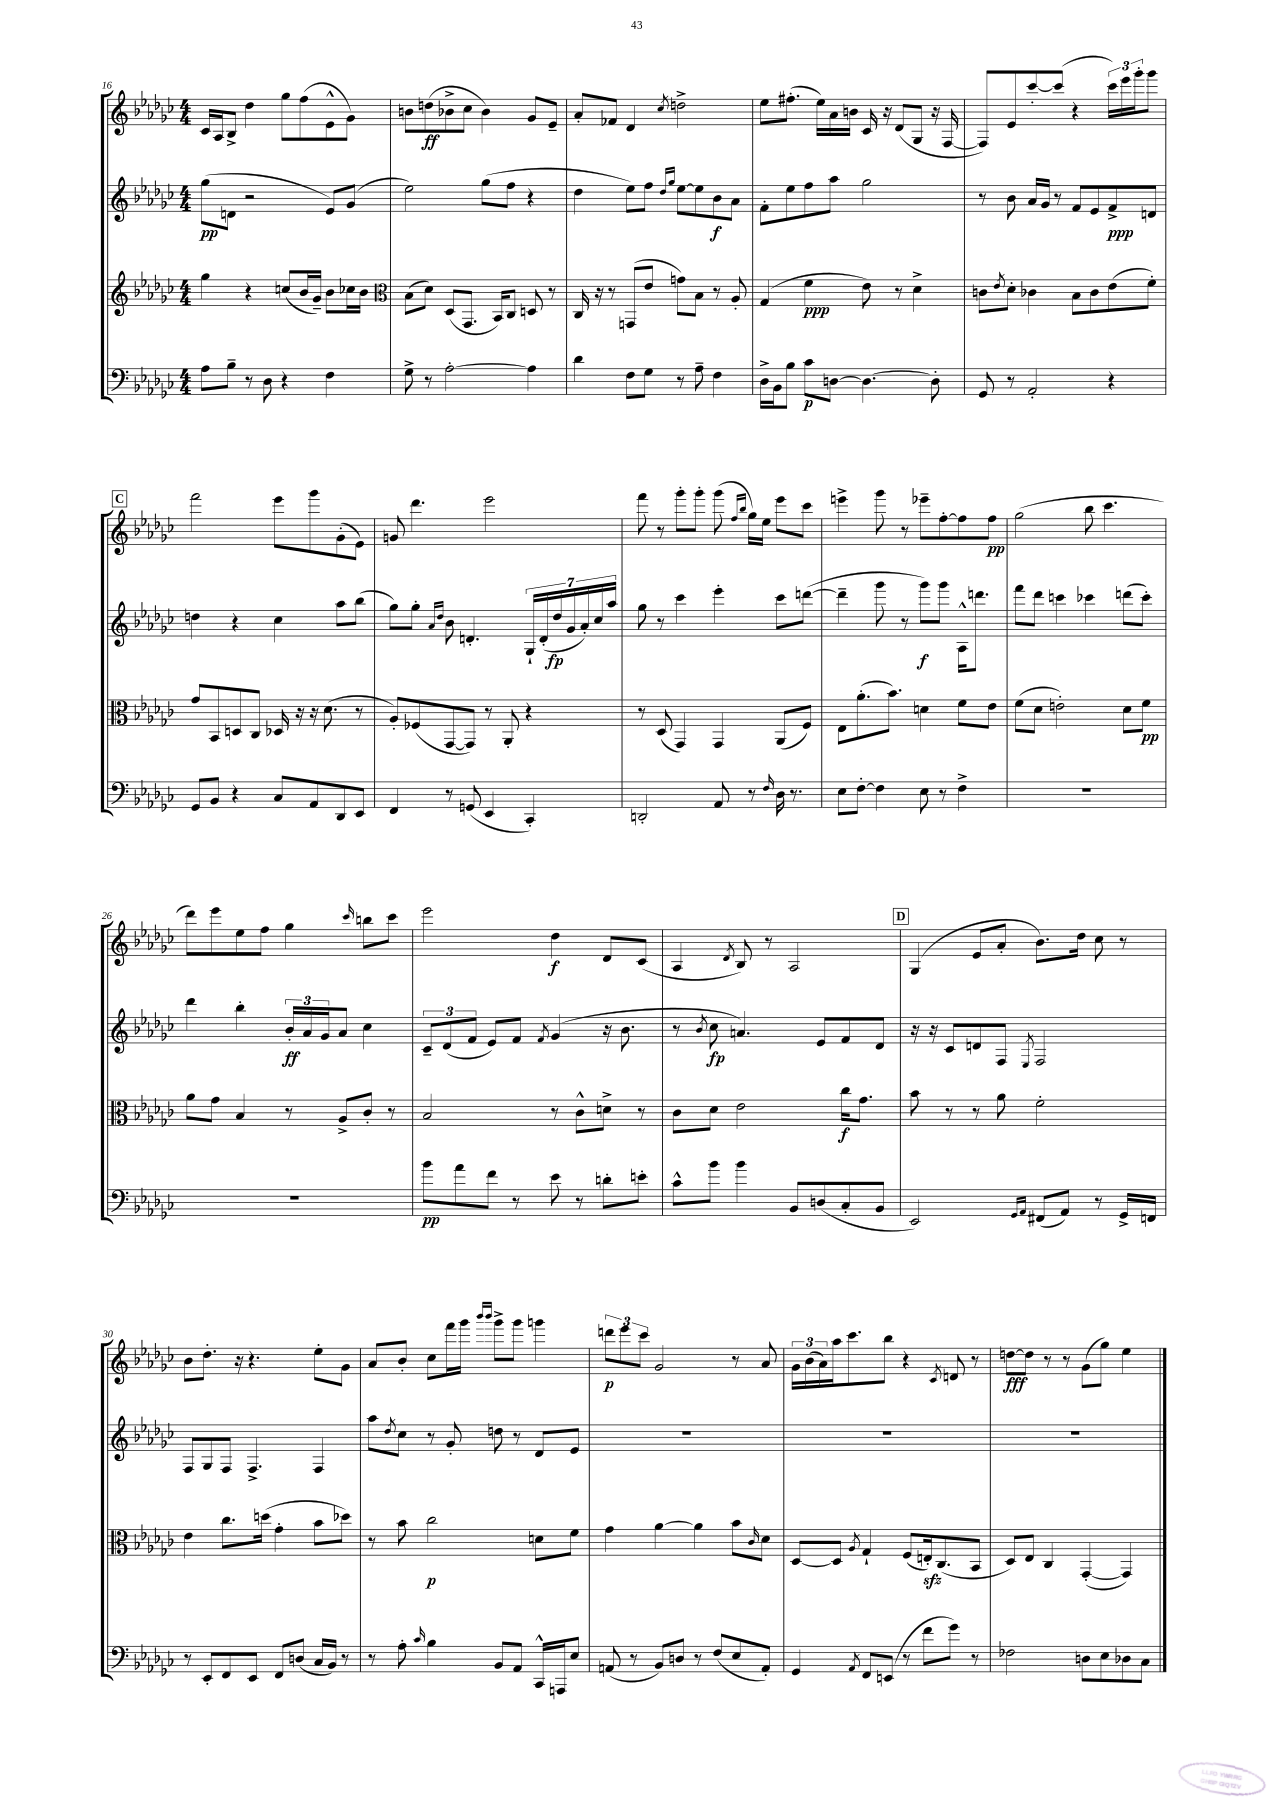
<<
\new StaffGroup <<
\new Staff = "s0" {
    \clef treble \key ges \major \numericTimeSignature \time 4/4
    ces'16 aes16 bes8-> des''4 ges''8 f''8( ees'8-^ ges'8) |
    b'8 d''8\ff( bes'8-> ces''8 bes'4) ges'8 ees'8-- |
    aes'8-. fes'8 des'4 \acciaccatura { ces''8 } d''2-> |
    ees''8 fis''8.-.( ees''16) aes'16 b'16 ces'16 r16 des'8( ges8 r16 f16~ |
    f8) ees'8 ces'''8~-. ces'''8( r4 \tuplet 3/2 { ces'''16) ees'''16 ges'''16-. } ges'''8 |
    \mark \markup { \box "C" } f'''2 ees'''8 ges'''8 ges'8-.( ees'8) |
    g'8 des'''4. ees'''2 |
    f'''8 r8 ges'''8-. ges'''8-. ges'''8( \grace { f''16 bes''16 } ges''16) ees''16 ees'''8 ces'''8 |
    e'''4-> ges'''8 r8 ees'''8-- f''8~-. f''8 f''8\pp |
    ges''2( bes''8 ces'''4. |
    des'''8) ees'''8 ees''8 f''8 ges''4 \grace { ces'''16 } b''8 ces'''8 |
    ees'''2 des''4\f des'8 ces'8( |
    aes4 \acciaccatura { des'8 } bes8) r8 aes2 |
    \mark \markup { \box "D" } ges4( ees'8 aes'8-. bes'8.) des''16 ces''8 r8 |
    bes'8 des''8.-. r16 r4. ees''8-. ges'8 |
    aes'8 bes'8-. ces''8 f'''16 ges'''16 \grace { bes'''16 bes'''16 } ges'''8-> ges'''8 g'''4 |
    \tuplet 3/2 { d'''8\p ees'''8 ces'''8 } ges'2 r8 aes'8 |
    \tuplet 3/2 { ges'16 bes'16( aes'16) } aes''16 ces'''8. bes''8 r4 \acciaccatura { ces'8 } d'8 r8 |
    d''8~\fff d''8 r8 r8 ges'8( ges''8) ees''4 \bar "|." |
}
\new Staff = "s1" {
    \clef treble \key ges \major \numericTimeSignature \time 4/4
    ges''8\pp( d'8 r2 ees'8) ges'8( |
    ees''2) ges''8( f''8 r4 |
    des''4 ees''8) f''8 \grace { des''16 ges''16 } ees''8~ ees''8 bes'8\f aes'8 |
    f'8-. ees''8 f''8 aes''8 ges''2 |
    r8 bes'8 aes'16 ges'16 r8 f'8 ees'8 f'8->\ppp d'8 |
    \mark \markup { \box "C" } d''4 r4 ces''4 aes''8 bes''8( |
    ges''8) ges''8-. \grace { aes'16 des''16 } bes'8 d'4.-. \tuplet 7/4 { ges16-! d'16-.( des''16\fp ges'16 aes'16-.) ces''16 aes''16 } |
    ges''8 r8 ces'''4 ees'''4-. ces'''8 d'''8~( |
    d'''4-- ges'''8 r8 ges'''8\f) ges'''8 aes16-^ d'''8. |
    f'''8 des'''8 c'''4 ces'''4 d'''8( ces'''8-.) |
    des'''4 bes''4-. \tuplet 3/2 { bes'16-.\ff aes'16 ges'16 } aes'8 ces''4 |
    \tuplet 3/2 { ces'8-- des'8( f'8 } ees'8) f'8 \acciaccatura { f'8 } ges'4( r16 bes'8. |
    r8 \acciaccatura { bes'8 } ces''8\fp a'4.) ees'8 f'8 des'8 |
    \mark \markup { \box "D" } r16 r16 ces'8 d'8 f8 \acciaccatura { ees8 } f2 |
    f8 ges8 f8 f4.-> f4 |
    aes''8 \acciaccatura { des''8 } ces''8 r8 ges'8-. d''8 r8 des'8 ees'8 |
    R1 |
    R1 |
    R1 \bar "|." |
}
\new Staff = "s2" {
    \clef treble \key ges \major \numericTimeSignature \time 4/4
    ges''4 r4 c''8( bes'16 ges'16--) bes'8 ces''16 bes'16 |
    \clef alto bes8( des'8) des8( ges,8. bes,16) ces8 d8 r8 |
    ces16 r16 r8 g,8( ees'8 g'8) bes8 r8 aes8-. |
    ges4( f'4\ppp ees'8) r8 des'4-> |
    c'8 \acciaccatura { ees'8 } des'8-. ces'4 bes8 ces'8 ees'8( f'8-.) |
    \mark \markup { \box "C" } ges'8 bes,8 d8 ces8 des16 r16 r16 des'8.( r8 |
    aes8-.) fes8( ges,8~ ges,8) r8 aes,8-. r4 |
    r8 des8( ges,4) ges,4 aes,8( f8) |
    ees8 aes'8.-.( bes'8.) d'4 f'8 ees'8 |
    f'8( des'8 e'2-.) des'8 f'8\pp |
    aes'8 ges'8 bes4 r8 aes8-> ces'8-. r8 |
    bes2 r8 ces'8-^ d'8-> r8 |
    ces'8 des'8 ees'2 ces''16\f ges'8. |
    \mark \markup { \box "D" } bes'8 r8 r8 aes'8 f'2-. |
    ees'4 ces''8. d''16( ges'4-. bes'8 des''8) |
    r8 bes'8 ces''2\p d'8 f'8 |
    ges'4 aes'4~ aes'4 bes'8 \grace { ces'16 } des'8 |
    des8~ des8 \acciaccatura { aes8 } ges4-! f8( e16-.\sfz) ces8.( bes,8 |
    des8) ees8 ces4 ges,4~-.( ges,4) \bar "|." |
}
\new Staff = "s3" {
    \clef bass \key ges \major \numericTimeSignature \time 4/4
    aes8 bes8-- r8 des8 r4 f4 |
    ges8-> r8 aes2~-. aes4 |
    des'4 f8 ges8 r8 aes8-- f4 |
    des16-> bes,16 bes8 ces'8\p d8~ d4.~ d8-. |
    ges,8 r8 aes,2-. r4 |
    \mark \markup { \box "C" } ges,8 bes,8 r4 ces8 aes,8 des,8 ees,8 |
    f,4 r8 g,8( ees,4 ces,4-.) |
    d,2-. aes,8 r8 \grace { f16 } des16 r8. |
    ees8 f8~-. f4 ees8 r8 f4-> |
    R1 |
    R1 |
    bes'8\pp aes'8 f'8 r8 ees'8 r8 d'8-. e'8-. |
    ces'8-^ bes'8 bes'4 bes,8 d8( ces8-. bes,8 |
    \mark \markup { \box "D" } ees,2) \grace { ges,16 aes,16 } fis,8( aes,8) r8 ges,16-> f,16 |
    r8 ees,8-. f,8 ees,8 f,8 d8( ces16 bes,16) r8 |
    r8 aes8-. \grace { ces'16 } bes4 bes,8 aes,8 ces,16-^ a,,16 ees8 |
    a,8( r8 bes,8) d8 r8 f8( ees8 a,8-.) |
    ges,4 \acciaccatura { aes,8 } f,8 e,8( r8 f'8 ges'8) r8 |
    fes2 d8 ees8 des8 ces8 \bar "|." |
}
>>
>>
\layout { \context { \Score currentBarNumber = #16 } }
